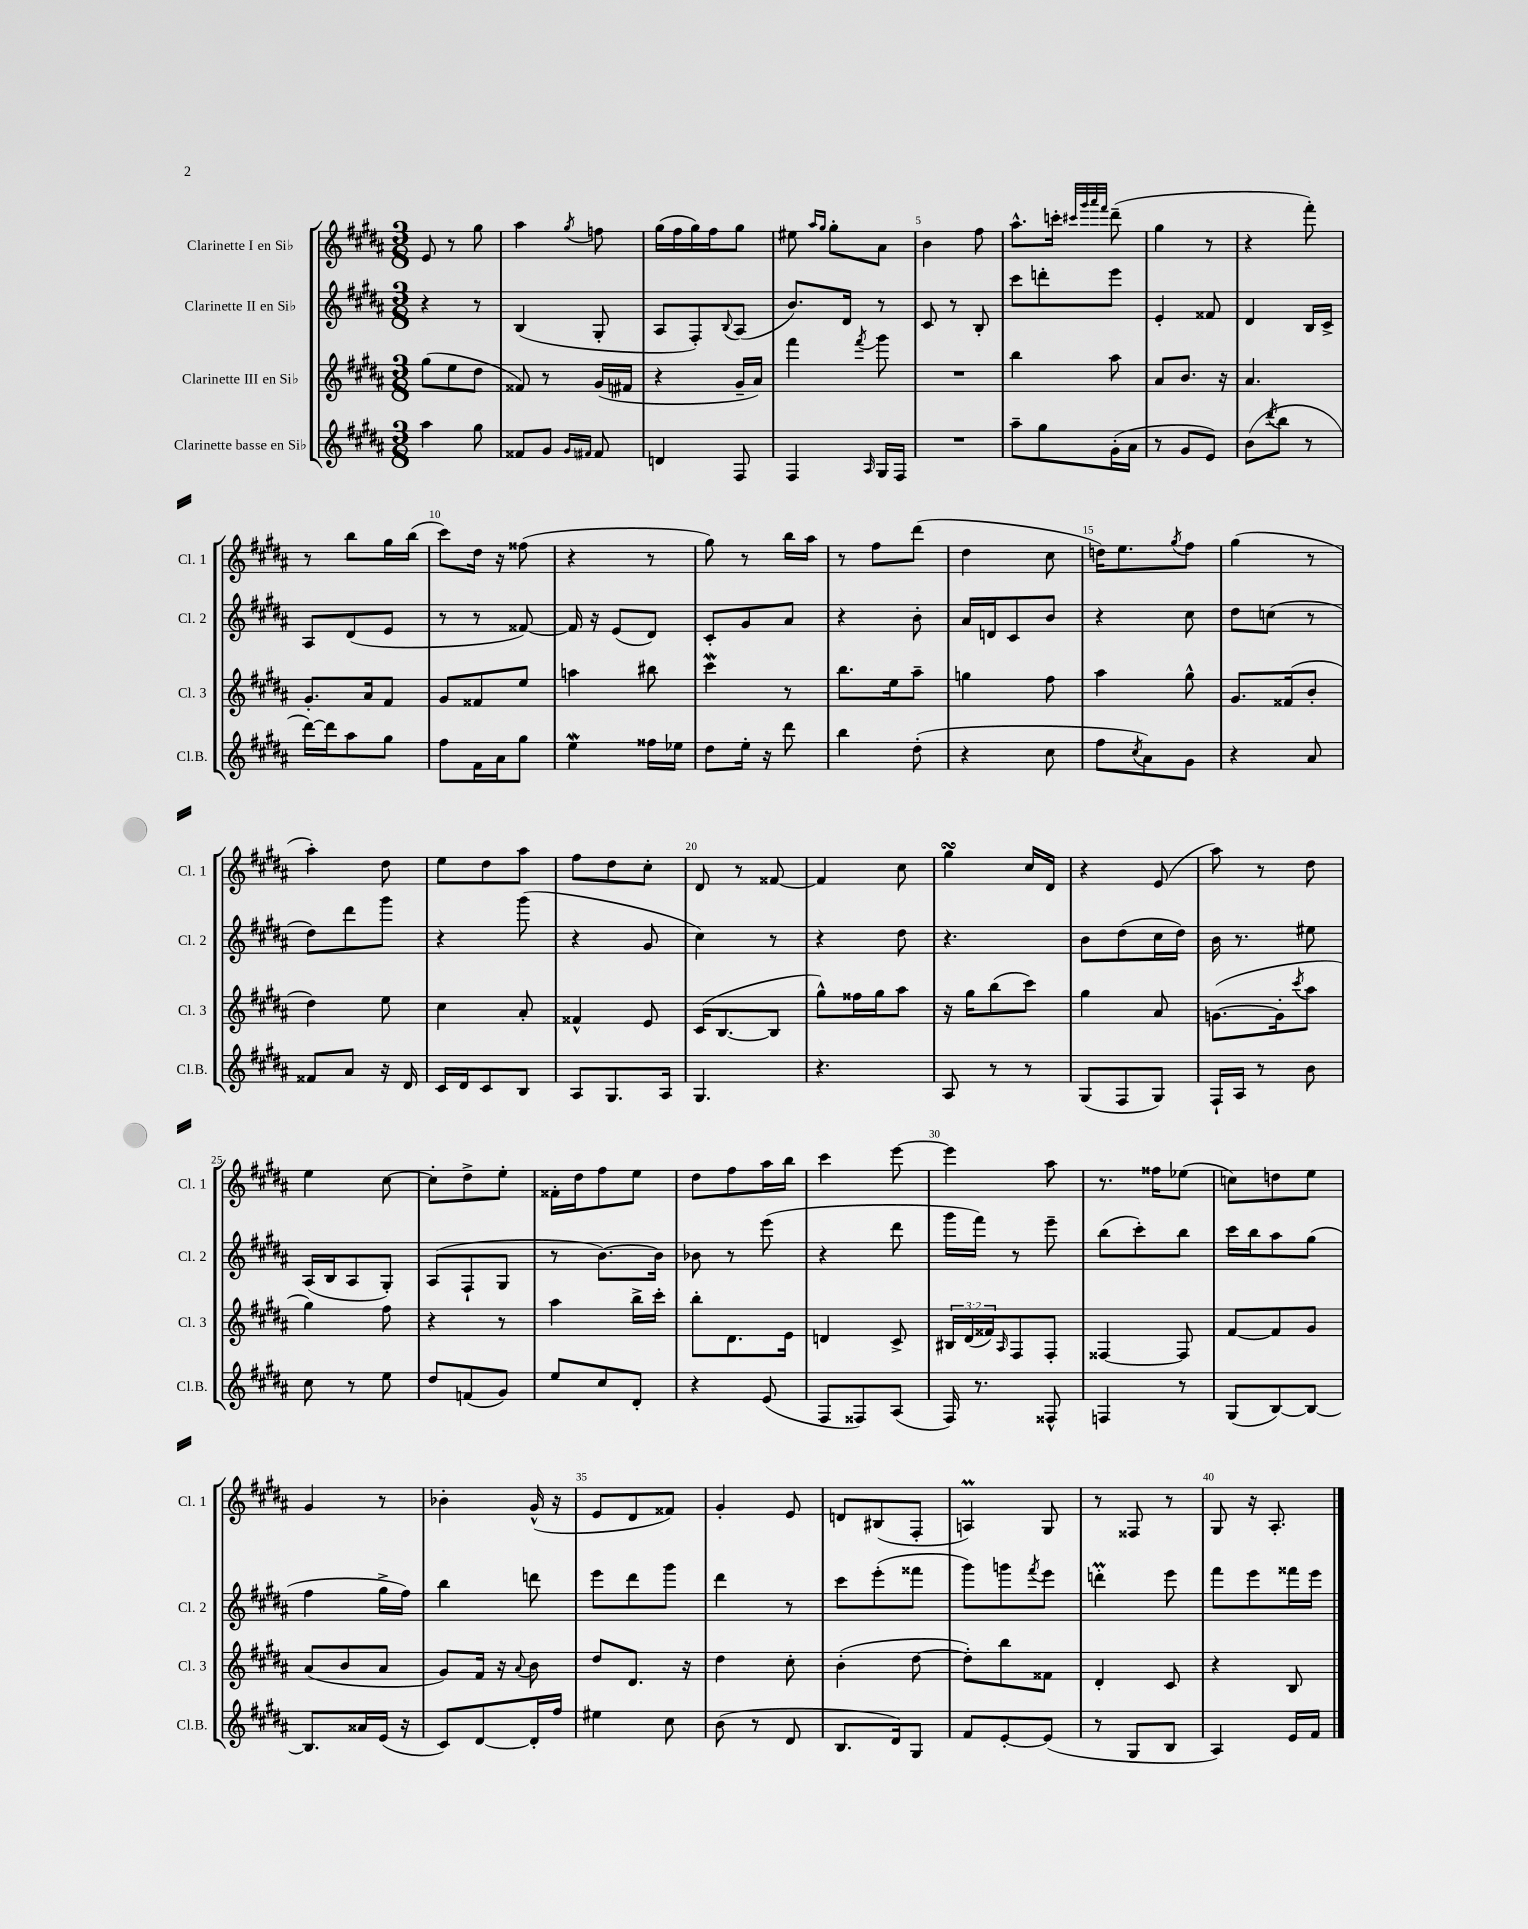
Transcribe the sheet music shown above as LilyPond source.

<<
\new StaffGroup <<
\new Staff = "s0" \with { instrumentName = "Clarinette I en Sib" shortInstrumentName = "Cl. 1" } {
    \clef treble \key b \major \numericTimeSignature \time 3/8
    e'8 r8 gis''8 |
    ais''4 \acciaccatura { gis''8 } f''8 |
    gis''16( fis''16 gis''16) fis''16 gis''8 |
    eis''8 \grace { ais''16 gis''16 } gis''8-. ais'8 |
    b'4 fis''8 |
    ais''8.-^ c'''16-. \grace { cis'''32 gis'''32 ais'''32 fis'''32 } dis'''8--( |
    gis''4 r8 |
    r4 fis'''8-.) |
    r8 b''8 gis''16 b''16( |
    cis'''8) dis''16 r16 fisis''8( |
    r4 r8 |
    gis''8) r8 b''16 ais''16 |
    r8 fis''8 dis'''8( |
    dis''4 cis''8 |
    d''16) e''8. \acciaccatura { gis''8 } fis''8 |
    gis''4( r8 |
    ais''4-.) dis''8 |
    e''8 dis''8 ais''8 |
    fis''8 dis''8 cis''8-. |
    dis'8 r8 fisis'8~ |
    fisis'4 cis''8 |
    gis''4\turn cis''16 dis'16 |
    r4 e'8( |
    ais''8) r8 dis''8 |
    e''4 cis''8~ |
    cis''8-. dis''8-> e''8-. |
    fisis'16-. dis''16 fis''8 e''8 |
    dis''8 fis''8 ais''16 b''16 |
    cis'''4 e'''8~ |
    e'''4 ais''8 |
    r8. fisis''16 ees''8( |
    c''8) d''8 e''8 |
    gis'4 r8 |
    bes'4-. gis'16-^( r16 |
    e'8 dis'8 fisis'8) |
    gis'4-. e'8 |
    d'8 bis8( fis8-. |
    a4\prall) gis8 |
    r8 fisis8 r8 |
    gis8 r16 ais8.-. \bar "|." |
}
\new Staff = "s1" \with { instrumentName = "Clarinette II en Sib" shortInstrumentName = "Cl. 2" } {
    \clef treble \key b \major \numericTimeSignature \time 3/8
    r4 r8 |
    b4( gis8-. |
    ais8 fis8-.) \appoggiatura { b8 } ais8( |
    b'8.) dis'16 r8 |
    cis'8 r8 b8-. |
    cis'''8 d'''8-. e'''8 |
    e'4-. fisis'8 |
    dis'4 b16 cis'16-> |
    ais8 dis'8( e'8 |
    r8 r8 fisis'8~) |
    fisis'16 r16 e'8( dis'8) |
    cis'8-. gis'8 ais'8 |
    r4 b'8-. |
    ais'16 d'16 cis'8 b'8 |
    r4 cis''8 |
    dis''8 c''8( r8 |
    dis''8) dis'''8 gis'''8 |
    r4 gis'''8( |
    r4 gis'8 |
    cis''4) r8 |
    r4 dis''8 |
    r4. |
    b'8 dis''8( cis''16 dis''16) |
    b'16 r8. eis''8 |
    ais16( b16 ais8 gis8-.) |
    ais8( fis8-! gis8 |
    r8 b'8.~) b'16 |
    bes'8 r8 e'''8( |
    r4 dis'''8 |
    gis'''16 fis'''16) r8 e'''8-- |
    b''8( cis'''8-.) b''8 |
    cis'''16 b''16 ais''8 gis''8( |
    fis''4 gis''16-> fis''16) |
    b''4 d'''8 |
    e'''8 dis'''8 gis'''8 |
    dis'''4 r8 |
    cis'''8 e'''8-.( fisis'''8 |
    gis'''8) g'''8 \acciaccatura { fis'''8 } e'''8 |
    d'''4-.\prall e'''8 |
    fis'''8 e'''8 fisis'''16 e'''16 \bar "|." |
}
\new Staff = "s2" \with { instrumentName = "Clarinette III en Sib" shortInstrumentName = "Cl. 3" } {
    \clef treble \key b \major \numericTimeSignature \time 3/8 \override Staff.TupletNumber.text = #tuplet-number::calc-fraction-text
    gis''8( e''8 dis''8 |
    fisis'8) r8 gis'16( fis'16 |
    r4 gis'16-- ais'16) |
    fis'''4 \acciaccatura { fis'''8 } gis'''8 |
    R4. |
    b''4 ais''8 |
    ais'8 b'8. r16 |
    ais'4. |
    gis'8.-. ais'16 fis'8 |
    gis'8 fisis'8 e''8 |
    a''4 bis''8 |
    cis'''4\mordent r8 |
    b''8. e''16 ais''8-- |
    g''4 fis''8 |
    ais''4 gis''8-^ |
    gis'8. fisis'16( b'8-. |
    dis''4) e''8 |
    cis''4 ais'8-. |
    fisis'4-^ e'8 |
    cis'16( b8.~ b8 |
    gis''8-^) fisis''16 gis''16 ais''8 |
    r16 gis''16 b''8( cis'''8) |
    gis''4 ais'8 |
    g'8.~( g'16-. \acciaccatura { cis'''8 } ais''8 |
    gis''4) fis''8 |
    r4 r8 |
    ais''4 b''16-> cis'''16-. |
    b''8-. dis'8. e'16 |
    d'4 cis'8-> |
    \tuplet 3/2 { bis16 dis'16( fisis'16) } \grace { ais16 } fis8 fis8-. |
    fisis4~ fisis8 |
    fis'8~ fis'8 gis'8 |
    ais'8( b'8 ais'8 |
    gis'8) fis'16 r16 \appoggiatura { ais'8 } b'8 |
    dis''8 dis'8. r16 |
    dis''4 cis''8-. |
    b'4-.( dis''8~ |
    dis''8-.) b''8 fisis'8 |
    dis'4-. cis'8 |
    r4 b8 \bar "|." |
}
\new Staff = "s3" \with { instrumentName = "Clarinette basse en Sib" shortInstrumentName = "Cl.B." } {
    \clef treble \key b \major \numericTimeSignature \time 3/8
    ais''4 gis''8 |
    fisis'8 gis'8 \grace { gis'16 fis'16 } fis'8 |
    d'4 fis8 |
    fis4 \grace { ais16 } gis16 fis16 |
    R4. |
    ais''8-- gis''8 gis'16-.( ais'16 |
    r8 gis'8 e'8) |
    b'8( \acciaccatura { dis'''8 } b''8 r8 |
    dis'''16~) dis'''16 ais''8 gis''8 |
    fis''8 fis'16 ais'16 gis''8 |
    e''4\mordent fisis''16 ees''16 |
    dis''8 e''16-. r16 dis'''8 |
    b''4 dis''8-.( |
    r4 cis''8 |
    fis''8 \acciaccatura { cis''8 } ais'8) gis'8 |
    r4 ais'8 |
    fisis'8 ais'8 r16 dis'16 |
    cis'16 dis'16 cis'8 b8 |
    ais8 gis8. ais16 |
    gis4. |
    r4. |
    ais8 r8 r8 |
    gis8( fis8 gis8) |
    fis16-! ais16 r8 b'8 |
    cis''8 r8 e''8 |
    dis''8 f'8( gis'8) |
    e''8 cis''8 dis'8-. |
    r4 e'8( |
    fis8 fisis8) ais8( |
    fis16) r8. fisis8-^ |
    f4 r8 |
    gis8( b8~) b8~ |
    b8. aisis'16 e'16( r16 |
    cis'8) dis'8~ dis'16-. fis''16 |
    eis''4 cis''8 |
    b'8( r8 dis'8 |
    b8. dis'16) gis8 |
    fis'8 e'8~-. e'8( |
    r8 gis8 b8 |
    ais4) e'16 fis'16 \bar "|." |
}
>>
>>
\layout { \context { \Score \override BarNumber.break-visibility = ##(#f #t #t) barNumberVisibility = #(every-nth-bar-number-visible 5) } }
